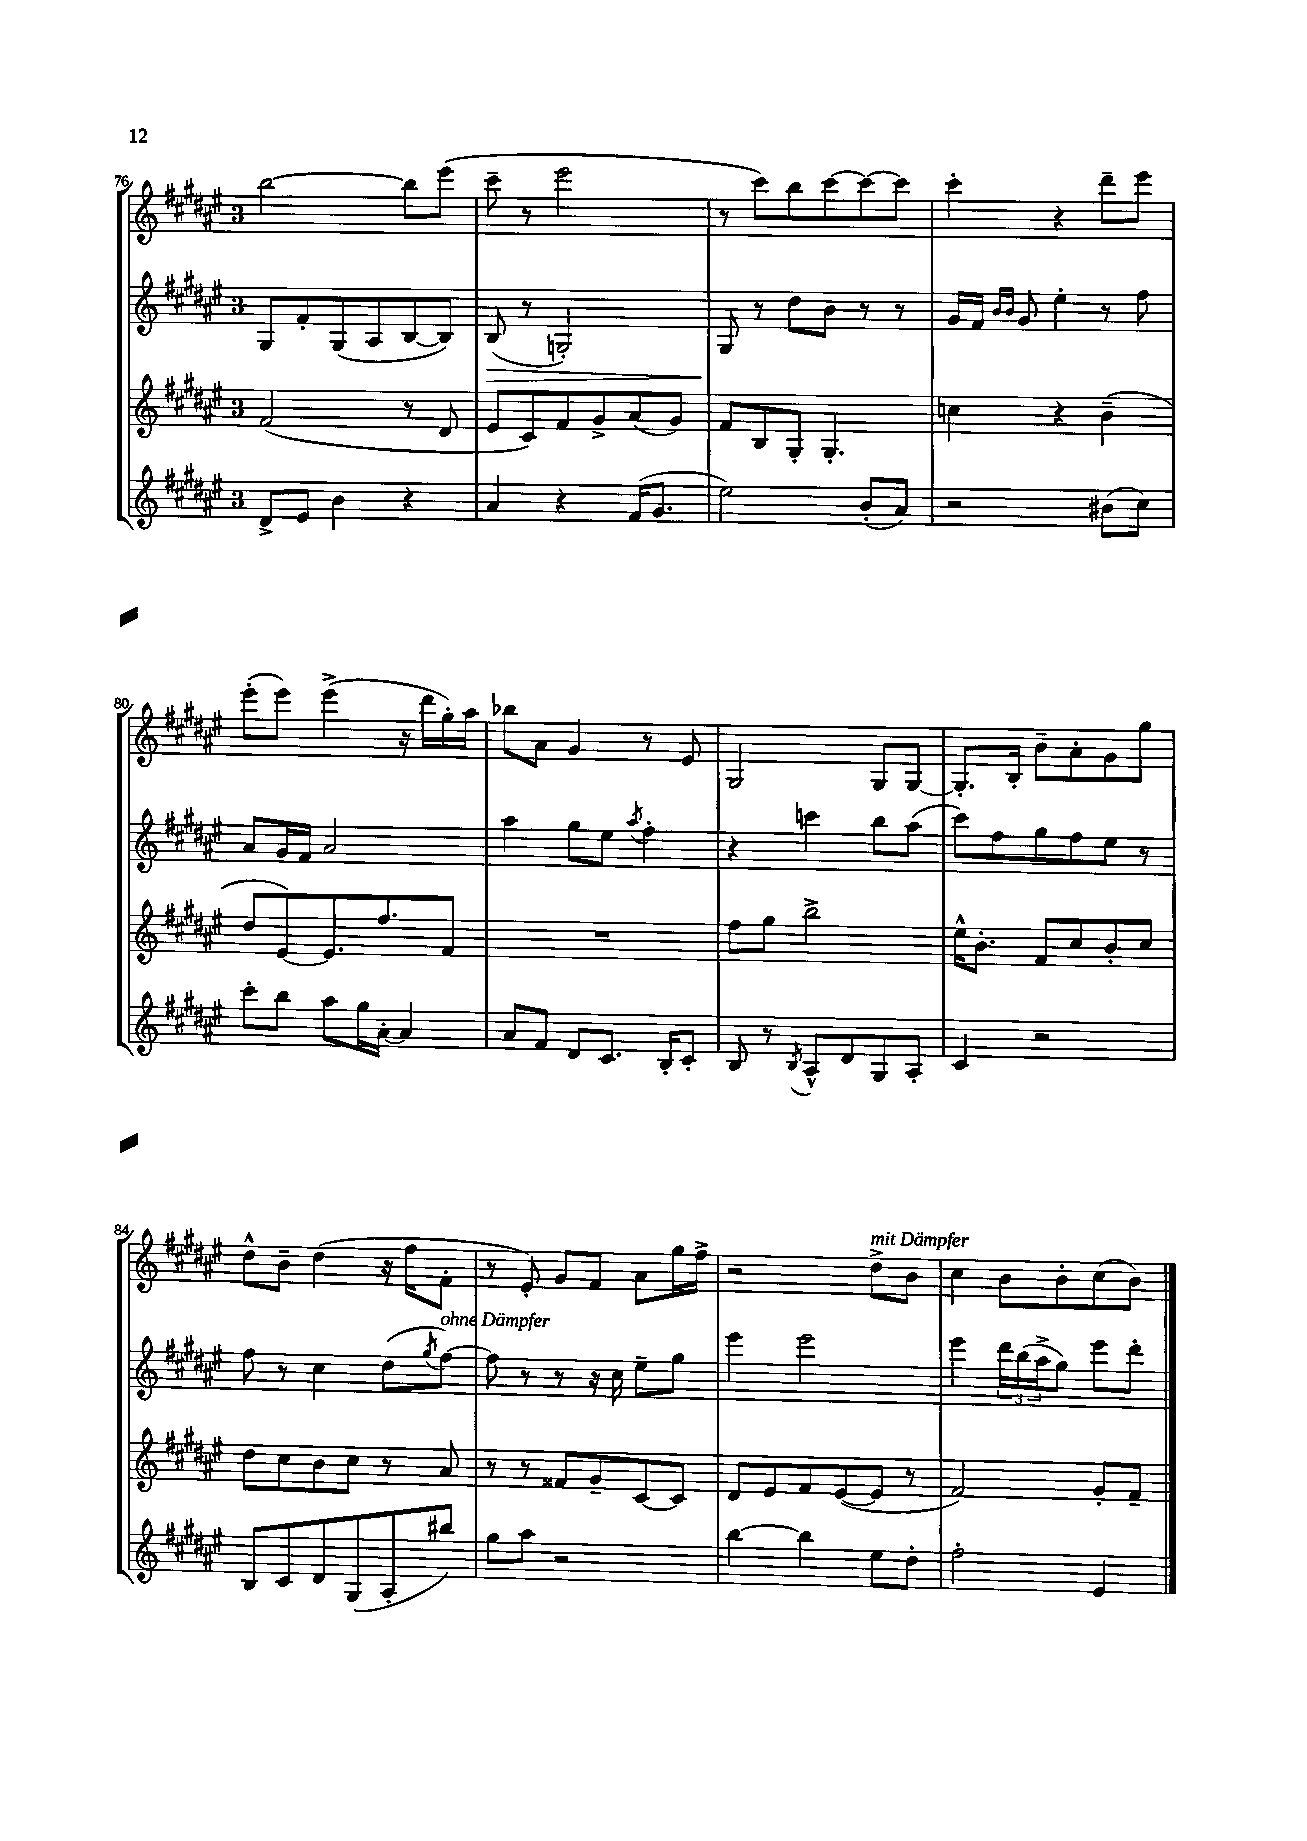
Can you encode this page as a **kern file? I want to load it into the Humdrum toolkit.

**kern	**kern	**kern	**kern
*staff4	*staff3	*staff2	*staff1
*clefG2	*clefG2	*clefG2	*clefG2
*k[f#c#g#d#a#e#]	*k[f#c#g#d#a#e#]	*k[f#c#g#d#a#e#]	*k[f#c#g#d#a#e#]
*M3/4	*M3/4	*M3/4	*M3/4
8d#^/L	(2f#/	8G#/L	[2bb\
8e#/J	.	8f#'/	.
4b\	.	(8G#/	.
.	.	8A#/	.
4r	8r	[8B/	8bb\]L
.	8d#/	8B/]J)	(8eee#\J
=	=	=	=
4a#/	8e#/L	(8B/	8ccc#~\
.	8c#/)	8r	8r
4r	8f#/	2G'/)	2eee#\
.	8g#^/	.	.
(16f#/LK	(8a#/	.	.
8.g#/J	.	.	.
.	8g#/J)	.	.
=	=	=	=
2ee#\)	8f#/L	8G#/	8r
.	8B/	8r	8ccc#\L)
.	8G#'/J	8dd#\L	8bb\
.	4.G#'/	8b\J	[8ccc#\
(8b'/L	.	8r	8ccc#\_
8a#/J)	.	8r	8ccc#\]J
=	=	=	=
2r	4cc\	16g#/LL	4ccc#'\
.	.	16f#/JJ	.
.	.	16qqb/LL	.
.	.	16qqb/JJ	.
.	.	8g#/	.
.	4r	4ee#'\	4r
(8b#\L	(4b~\	8r	8ddd#~\L
8cc#\J)	.	8ff#\	8eee#\J
=	=	=	=
8ccc#'\L	8dd#/L	8a#/L	(8eee#'\L
8bb\J	[8e#/)	16g#/L	8eee#\J)
.	.	16f#/JJ	.
8aa#\L	8.e#/]	2a#/	(4eee#^\
16gg#\L	.	.	.
[16a#'\JJ	8.ff#/	.	.
4a#/]	.	.	16r
.	.	.	16ddd#\LL
.	8f#/J	.	16gg#'\)
.	.	.	16aa#\JJ
=	=	=	=
8a#/L	2.r	4aa#\	8bb-\L
8f#/J	.	.	8a#\J
8d#/L	.	8gg#\L	4g#/
8.c#/J	.	8ee#\J	.
.	.	8qaa#/	.
.	.	4ff#'\	8r
16B'/LK	.	.	.
8c#'/J	.	.	8e#/
=	=	=	=
8B/	8ff#\L	4r	2G#/
8r	8gg#\J	.	.
8qB/	.	.	.
8A#^^/L	2bb^\	4ccc\	.
8d#/	.	.	.
8G#/	.	8bb\L	8G#/L
8A#'/J	.	(8aa#\J	[8G#/J
=	=	=	=
4c#/	16ee#^^\LK	8ccc#\L)	8.G#'/]L
.	8.b'\J	.	.
.	.	8ff#\	.
.	.	.	16B'/Jk
2r	8f#/L	8gg#\	8b~\L
.	8cc#/	8ff#\	8a#'\
.	8b'/	8ee#\J	8g#\
.	8cc#/J	8r	8gg#\J
=	=	=	=
8B/L	8dd#\L	8ff#\	8dd#^^\L
8c#/	8cc#\	8r	8b~\J
8d#/	8b\	4cc#\	(4dd#\
(8G#/	8cc#\J	.	.
8A#'/	8r	(8dd#\L	16r
.	.	.	16ff#\LK
.	.	8qgg#/	.
8bb#/J)	8a#/	[8ff#\J)	8f#'\J
=	=	=	=
8gg#\L	8r	8ff#\]	8r
8aa#\J	8r	8r	8e#'/)
2r	8f##/L	8r	8g#/L
.	8g#~/	16r	8f#/J
.	.	16cc#\	.
.	[8c#/	8ee#~\L	8a#\L
.	8c#/]J	8gg#\J	16gg#\L
.	.	.	16ff#^\JJ
=	=	=	=
[4bb\	8d#/L	4eee#\	2r
.	8e#/	.	.
4bb\]	8f#/	2eee#\	.
.	([8e#/	.	.
8ee#\L	8e#/]J	.	8dd#^\L
8dd#'\J	8r	.	8b\J
=	=	=	=
2ff#'\	2f#/)	4eee#\	4cc#\
.	.	24ddd#\LL	8b\L
.	.	(24bb\	.
.	.	24aa#^\J	.
.	.	8gg#\J)	8b'\
4e#/	8g#'/L	8eee#\L	(8cc#\
.	8f#~/J	8ddd#'\J	8b\J)
==	==	==	==
*-	*-	*-	*-
